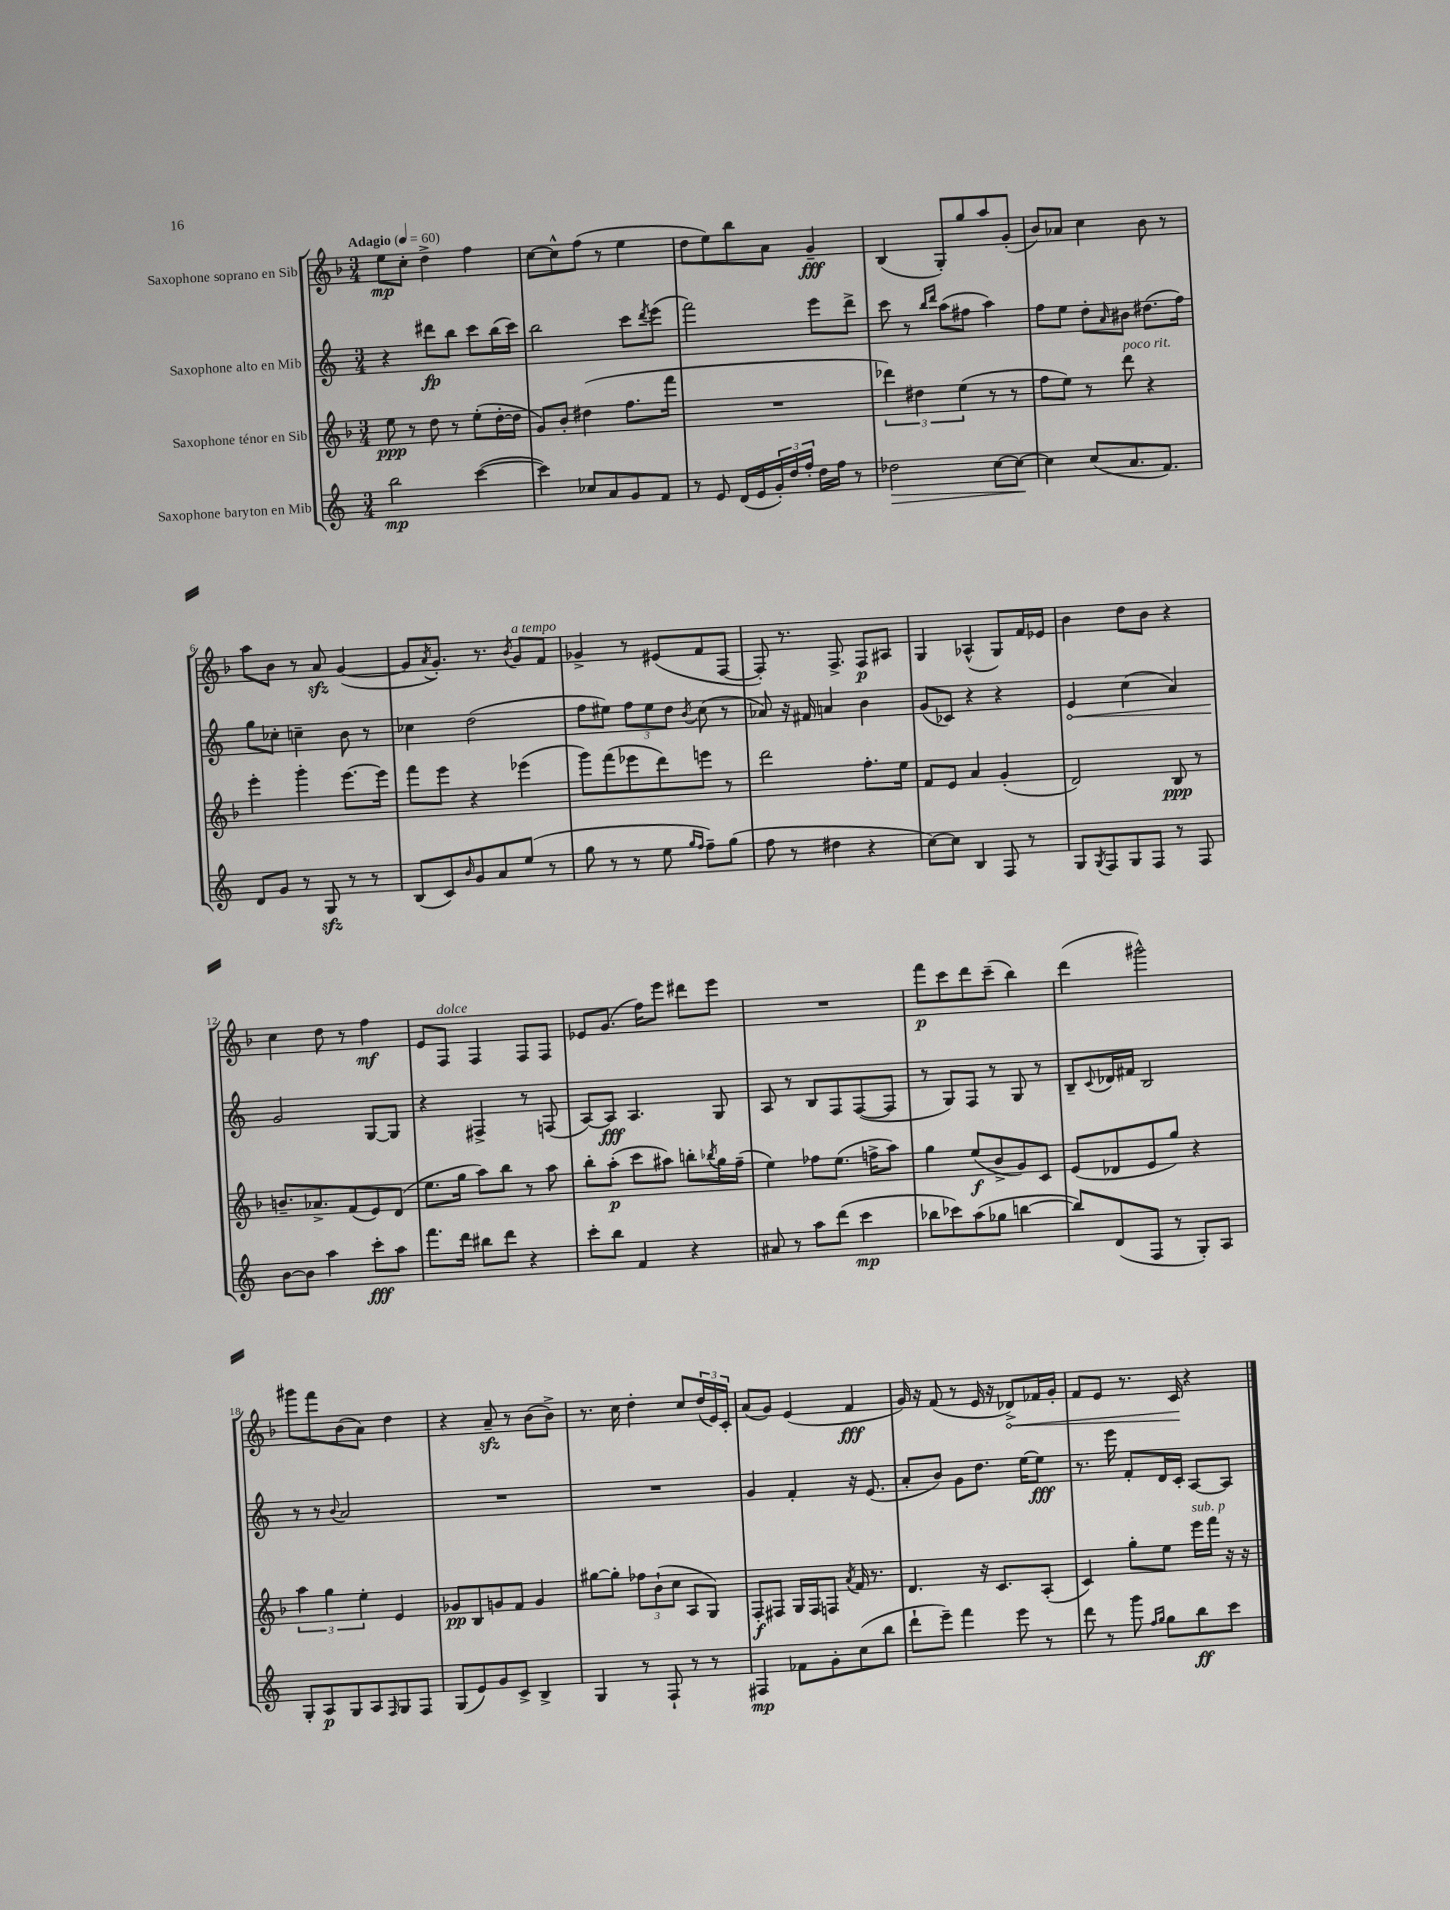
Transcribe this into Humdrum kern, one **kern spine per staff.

**kern	**kern	**kern	**kern
*staff4	*staff3	*staff2	*staff1
*clefG2	*clefG2	*clefG2	*clefG2
*k[]	*k[b-]	*k[]	*k[b-]
*M3/4	*M3/4	*M3/4	*M3/4
*MM60	*MM60	*MM60	*MM60
2bb	8ee	4r	8ee
.	8r	.	8cc'
.	8dd	8ddd#	4dd^
.	8r	8bb	.
([4ccc	(8ee'	8ccc	4ff
.	[16dd'	(16bb	.
.	16dd]	16ccc)	.
=	=	=	=
4ccc])	8g)	2bb	[8cc
.	8b-'	.	8cc^^]
8cc-	(4dd#	.	(8ff
8a	.	.	8r
8g	8.ff	8ccc	4ee
.	.	8qddd	.
8f	.	(8eee	.
.	16fff	.	.
=	=	=	=
8r	2.r	2fff)	8dd
8e	.	.	8ee)
(16d	.	.	8bb-
16e	.	.	.
24g')	.	.	8a
24dd	.	.	.
24ff'	.	.	.
16dd	.	8eee	4g~
16ff	.	.	.
8r	.	8ddd^	.
=	=	=	=
2dd-	6ddd-)	8ccc	(4B-
.	.	8r	.
.	6dd#	.	.
.	.	16qqbb	.
.	.	16qqddd	.
.	.	(8aa	8G')
.	(6ee	.	.
.	.	8ff#	8gg
[8cc	8r	4aa)	8aa
8cc_	8r	.	(8g'
=	=	=	=
4cc]	8ff	8ff	8b-)
.	8ee)	8ee	8a-
(8cc	8r	8dd'	4cc
.	.	16qqa	.
8.a	8ddd	8b#	.
.	4r	(8.dd#	8b-
8.f)	.	.	.
.	.	.	8r
.	.	16ff)	.
=	=	=	=
8d	4eee'	8gg	8aa
8g	.	8cc-'	8b-
8r	4ggg'	4cc~	8r
8G	.	.	8a
8r	[8.eee	8b	([4g
8r	.	8r	.
.	16eee]	.	.
=	=	=	=
(8B	8fff	4cc-	8g]
.	.	.	8qa
8c)	8eee	.	8.g')
16qqb	.	.	.
8g	4r	(2dd	.
.	.	.	8.r
8a	.	.	.
.	.	.	8qb-
(8ee	(4eee-	.	8g
8r	.	.	8f
=	=	=	=
8gg	8ggg)	8ff	4g-^
8r	(8fff	8ee#)	.
8r	8eee-	12ff	8r
.	.	12ee#	.
8ee	8ddd)	.	(8e#
.	.	12dd	.
16qqgg	.	.	.
16qqff	.	8qb	.
8ff~)	8eee	(8cc	8f
(8gg	8r	8r	[8F
=	=	=	=
8ff	2ddd	8a-)	8F'])
8r	.	16r	8.r
.	.	16f#	.
4dd#	.	4a	.
.	.	.	8.F^
4r	8.ff'	4b	8F
.	.	.	8A#
.	16ee	.	.
=	=	=	=
[8cc)	8f	(8g	4G
8cc]	8e	8c-)	.
4B	4a	4r	(4A-^^
8F	(4g'	4r	8G)
8r	.	.	16f
.	.	.	16e-
=	=	=	=
8G	2d)	4e	4b-
8qG	.	.	.
8F	.	.	.
8G	.	(4cc	8dd
8F	.	.	8b-
8r	8B-	4a)	4r
8F	8r	.	.
=	=	=	=
[8b	8.b~	2g	4cc
8b]	.	.	.
.	8.a-^	.	.
4aa	.	.	8dd
.	(8f	.	8r
8ccc'	8e)	[8G	4ff
8aa	(8d	8G]	.
=	=	=	=
8.fff	8.ee	4r	8e
.	.	.	8F
16ddd	16gg	.	.
8bb#	8aa)	4F#^	4F
8ddd	8bb-	.	.
4r	8r	8r	8F
.	8aa	(8F	8F
=	=	=	=
8ccc'	8bb-'	[8A)	8e-
8bb	(8aa'	8A]	(8.g
4f	8ccc	4.A	.
.	.	.	16ff)
.	8aa#)	.	8eee
4r	8bb'	.	8ddd#
.	8qbb-	.	.
.	16gg	8G	8eee
.	(16ff~	.	.
=	=	=	=
8a#	4ee)	8A	2.r
8r	.	8r	.
8aa	8ff-	8B	.
(8ddd	(8.ee	8F	.
4ccc	.	([8F	.
.	16ff^	.	.
.	8aa)	8F]	.
=	=	=	=
8bb-	4gg	8r	8fff
8ccc-)	.	8G)	8ccc
(8aa	(8ee	8F	8ddd
8gg-	8b-^	8r	(8ccc~
[4bb	8g)	8G	4bb-)
.	8c	8r	.
=	=	=	=
8bb])	(8e	8B~	(4ddd
.	.	8qqc	.
(8d	8d-	16d-	.
.	.	16f#	.
8F	8e	2B	2ggg#^^)
8r	8gg)	.	.
8G')	4r	.	.
8A	.	.	.
=	=	=	=
8G'	6aa	8r	8ggg#
8A	.	8r	8fff
.	6gg	.	.
.	.	8qqb	.
8G	.	2a	(8b-
.	6ee'	.	.
8A	.	.	8a)
16qqF	.	.	.
8G	4e	.	4dd
8F	.	.	.
=	=	=	=
(8G	8g-	2.r	4r
8e)	8B-	.	.
8g	8g	.	8a~
8c^	8f	.	8r
4B^	4g	.	(8b-
.	.	.	8b-^)
=	=	=	=
4G	[8gg#	2.r	8.r
.	8gg#']	.	.
.	.	.	16cc
8r	12ff-	.	4dd'
.	(12b-`	.	.
8F`	.	.	.
.	12cc	.	.
8r	8A	.	8cc
8r	8G)	.	(24dd
.	.	.	24e)
.	.	.	24c'
=	=	=	=
4F#	8F'	4g	(8a
.	8F#	.	8g)
8f-	16G	4f'	(4e
.	16F#	.	.
8g'	8F	.	.
.	8qa	.	.
(8cc	16f	16r	4f
.	8.r	(8.e	.
8bb	.	.	.
=	=	=	=
8ddd`	4.d	8a'	16g)
.	.	.	16r
8eee~)	.	8b)	(8f
4fff	.	8g	8r
.	16r	8.dd	16e
.	8.c	.	16r
8eee	.	.	8d-^)
.	.	[16ee	.
8r	(8A'	8ee]	16f-
.	.	.	16g'
=	=	=	=
8ddd	4c)	8.r	8f
8r	.	.	8e
.	.	16eee	.
8ggg	8gg'	8f'	8.r
16qqff	.	.	.
16qqgg	.	.	.
8gg	8ee	16d	.
.	.	16c'	16c
8bb	16eee	[8A	4r
.	16fff	.	.
8ccc	16r	8A]	.
.	16r	.	.
==	==	==	==
*-	*-	*-	*-
